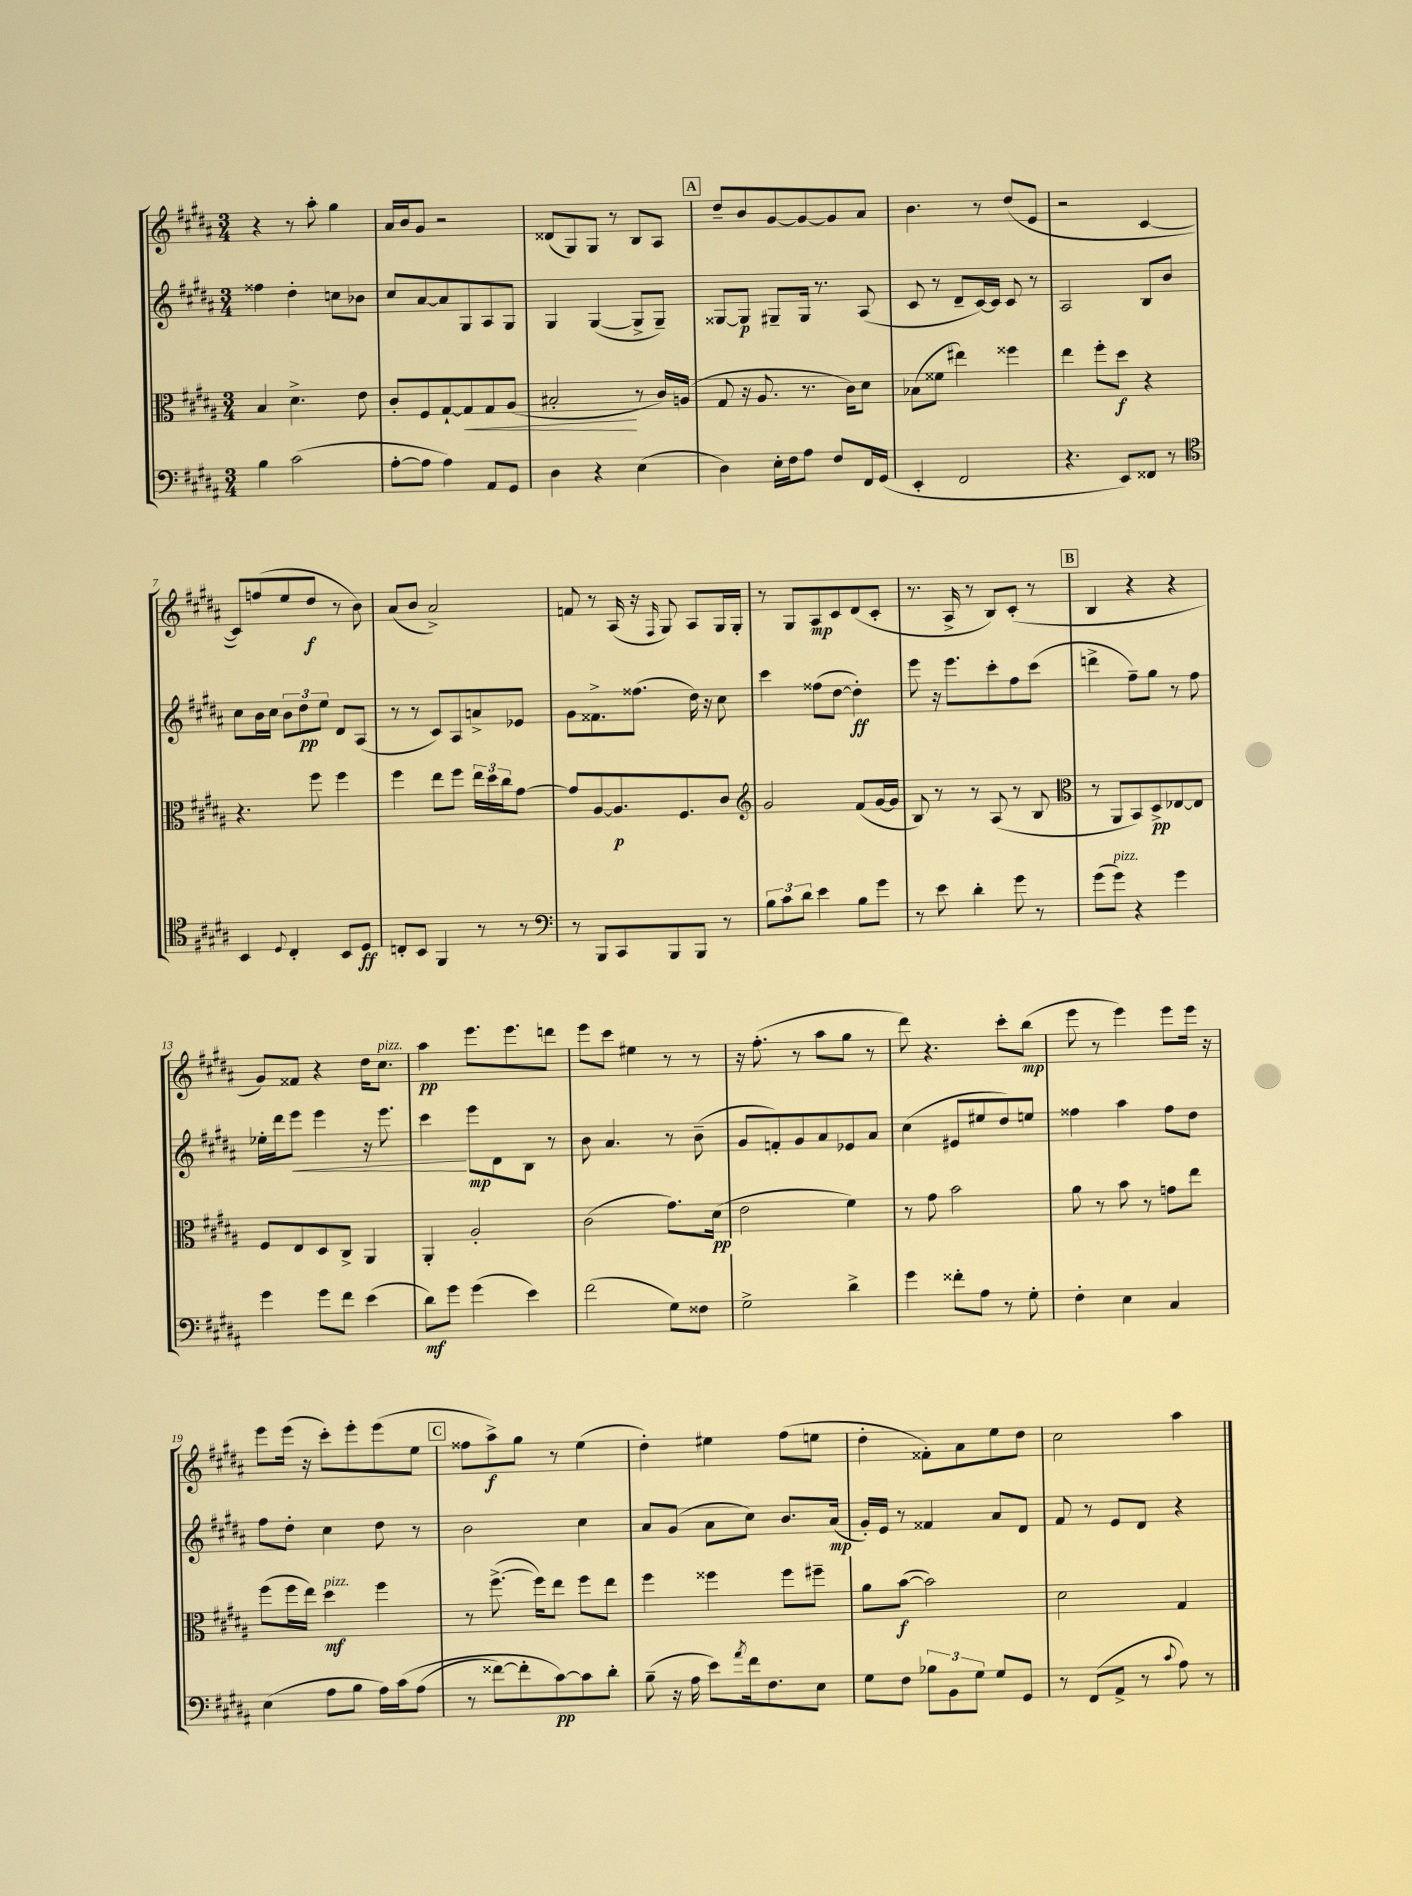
<<
\new StaffGroup <<
\new Staff = "s0" {
    \clef treble \key b \major \numericTimeSignature \time 3/4
    r4 r8 ais''8-. gis''4 |
    ais'16 b'16 gis'8 r2 |
    disis'8( gis8) gis8 r8 b8 ais8 |
    \mark \markup { \box "A" } dis''8-- b'8 gis'8~ gis'8~ gis'8 ais'8 |
    b'4. r8 dis''8( e'8 |
    r2 cis'4~ |
    cis'8) f''8( e''8 dis''8\f r8 b'8) |
    ais'8( b'8 ais'2->) |
    f'8 r8 ais16( r16 \grace { fis16 } gis8) ais8 gis16 gis16-. |
    r8 gis8 ais8\mp cis'8 dis'8( cis'8-. |
    r8. ais16-> r8 b8) cis'8-.( r8 |
    \mark \markup { \box "B" } b4 r4 r4 |
    gis'8) fisis'8 r4 dis''16 cis''8.^\markup { \italic "pizz." } |
    ais''4\pp e'''8. e'''8. d'''8 |
    e'''8 cis'''8 eis''4 r8 r8 |
    r16 fis''8.-.( r8 ais''8 gis''8 r8 |
    dis'''8) r4. cis'''8-. b''8\mp( |
    e'''8 r8 e'''4) e'''8 e'''16 r16 |
    e'''8 e'''16( r16 cis'''8-.) e'''8-. e'''8( e''8 |
    \mark \markup { \box "C" } fisis''8 ais''8->\f) gis''8 r8 e''4( |
    dis''4-.) eis''4 fis''8( e''8 |
    dis''4-. fisis'8-.) ais'8 e''8 dis''8 |
    cis''2 ais''4 \bar "|." |
}
\new Staff = "s1" {
    \clef treble \key b \major \numericTimeSignature \time 3/4
    fisis''4 dis''4-. c''8 bes'8 |
    cis''8 ais'8~ ais'8 gis8 ais8 gis8 |
    gis4 gis4~( gis8-> gis8--) |
    \mark \markup { \box "A" } gisis8~ gisis8\p gis8-- gis16 r8. ais8( |
    cis'8 r8 dis'8-- cis'16~) cis'16 cis'8 r8 |
    ais2 b8 b'8 |
    cis''8 b'16 cis''16 \tuplet 3/2 { b'8 dis''8\pp e''8 } dis'8 ais8( |
    r8 r8 cis'8) ais8 a'8-> ees'8 |
    gis'8 fisis'8.-> fisis''8.( dis''16) r16 cis''8 |
    cis'''4 fisis''8( dis''8~ dis''4-.\ff) |
    e'''8 r16 e'''8. cis'''8-. fis''8 cis'''8( |
    \mark \markup { \box "B" } d'''4-> fis''8--) gis''8 r8 fis''8 |
    ees''16-. dis'''16 e'''8\< e'''4 r16 e'''8. |
    cis'''4\! e'''8\mp dis'8 b8 r8 |
    b'8 ais'4. r8 b'8--( |
    gis'8 f'8-.) gis'8 ais'8 ees'8 ais'8 |
    cis''4( eis'8 eis''8 dis''8) e''8 |
    fisis''4 ais''4 fisis''8 dis''8 |
    fis''8 dis''8-. cis''4 dis''8 r8 |
    \mark \markup { \box "C" } b'2 cis''4 |
    ais'8 gis'8( ais'8 cis''8) b'8. ais'16\mp( |
    gis'16-.) e'16 r8 fisis'4 ais'8 dis'8 |
    fis'8 r8 e'8 dis'8 r4 \bar "|." |
}
\new Staff = "s2" {
    \clef alto \key b \major \numericTimeSignature \time 3/4
    b4 dis'4.-> e'8 |
    cis'8-. fis8 gis8~-! gis8\< gis8 ais8( |
    bis2-.\! r8 cis'16) a16( |
    \mark \markup { \box "A" } gis8 r16 ais8. r8. cis'16) dis'8 |
    bes8( fisis'8 eis''4) fisis''4 |
    e''4 fis''8-. dis''8\f r4 |
    r4. fis''8 fis''4 |
    fis''4 e''8 fis''8 \tuplet 3/2 { e''16 dis''16 cis''16 } gis'8~ |
    gis'8 ais8~ ais8.\p fis8. cis'8 |
    \clef treble gis'2 fis'8( gis'16~ gis'16 |
    b8) r8 r8 ais8( r8 b8 |
    \mark \markup { \box "B" } \clef alto r8 ais,8 b,8) dis8->\pp ees8~ ees8 |
    fis8 e8 dis8 cis8-> ais,4 |
    ais,4-. ais2-. |
    cis'2( gis'8.) dis'16\pp( |
    e'2 fis'4) |
    r8 gis'8 b'2 |
    ais'8 r8 b'8 r8 g'8 e''8 |
    fis''8( fis''16 e''16) dis''4\mf^\markup { \italic "pizz." } fis''4 |
    \mark \markup { \box "C" } r8 fis''8.~->( fis''16) e''8 fis''8 e''8 |
    fis''4 fisis''4 fisis''8 fis''8-- |
    ais'8 b'8~\f( b'2) |
    dis'2 gis4 \bar "|." |
}
\new Staff = "s3" {
    \clef bass \key b \major \numericTimeSignature \time 3/4
    b4 cis'2( |
    ais8~-. ais8 ais4) ais,8 gis,8 |
    dis4 r4 e4( |
    \mark \markup { \box "A" } dis4) e16-. fis16 ais8 fis8 fis,16 gis,16( |
    e,4-. fis,2 |
    r4. e,8) fisis,8 r8 |
    \clef tenor b,4 \appoggiatura { dis8 } cis4-. b,8 dis8\ff |
    c8-. b,8 fis,4 r8 r8 |
    \clef bass r8 b,,8 cis,8 b,,8 b,,8 r8 |
    \tuplet 3/2 { b8 cis'8 dis'8 } e'4 b8 gis'8 |
    r8 e'8 dis'4-. gis'8 r8 |
    \mark \markup { \box "B" } gis'8( gis'8^\markup { \italic "pizz." }) r4 gis'4 |
    gis'4 gis'8 fis'8 e'4( |
    dis'8\mf) gis'8 gis'4( e'4) |
    fis'2( gis8) fisis8 |
    gis2-> dis'4-> |
    gis'4 fisis'8-. ais8 r8 gis8-. |
    fis4-. e4 cis4 |
    e4( ais8 b8 ais16) cis'16\( ais8( |
    \mark \markup { \box "C" } r8 fisis'8~) fisis'8-. cis'8~\pp\) cis'8 dis'8-. |
    b8--( r16 ais16 e'8) \acciaccatura { ais'8 } fis'16 fis8. e8 |
    gis8 fis8 \tuplet 3/2 { bes8 b,8 gis8 } gis8 gis,8 |
    r8 fis,8( ais,8-> r8 \appoggiatura { cis'8 } ais8) r8 \bar "|." |
}
>>
>>
